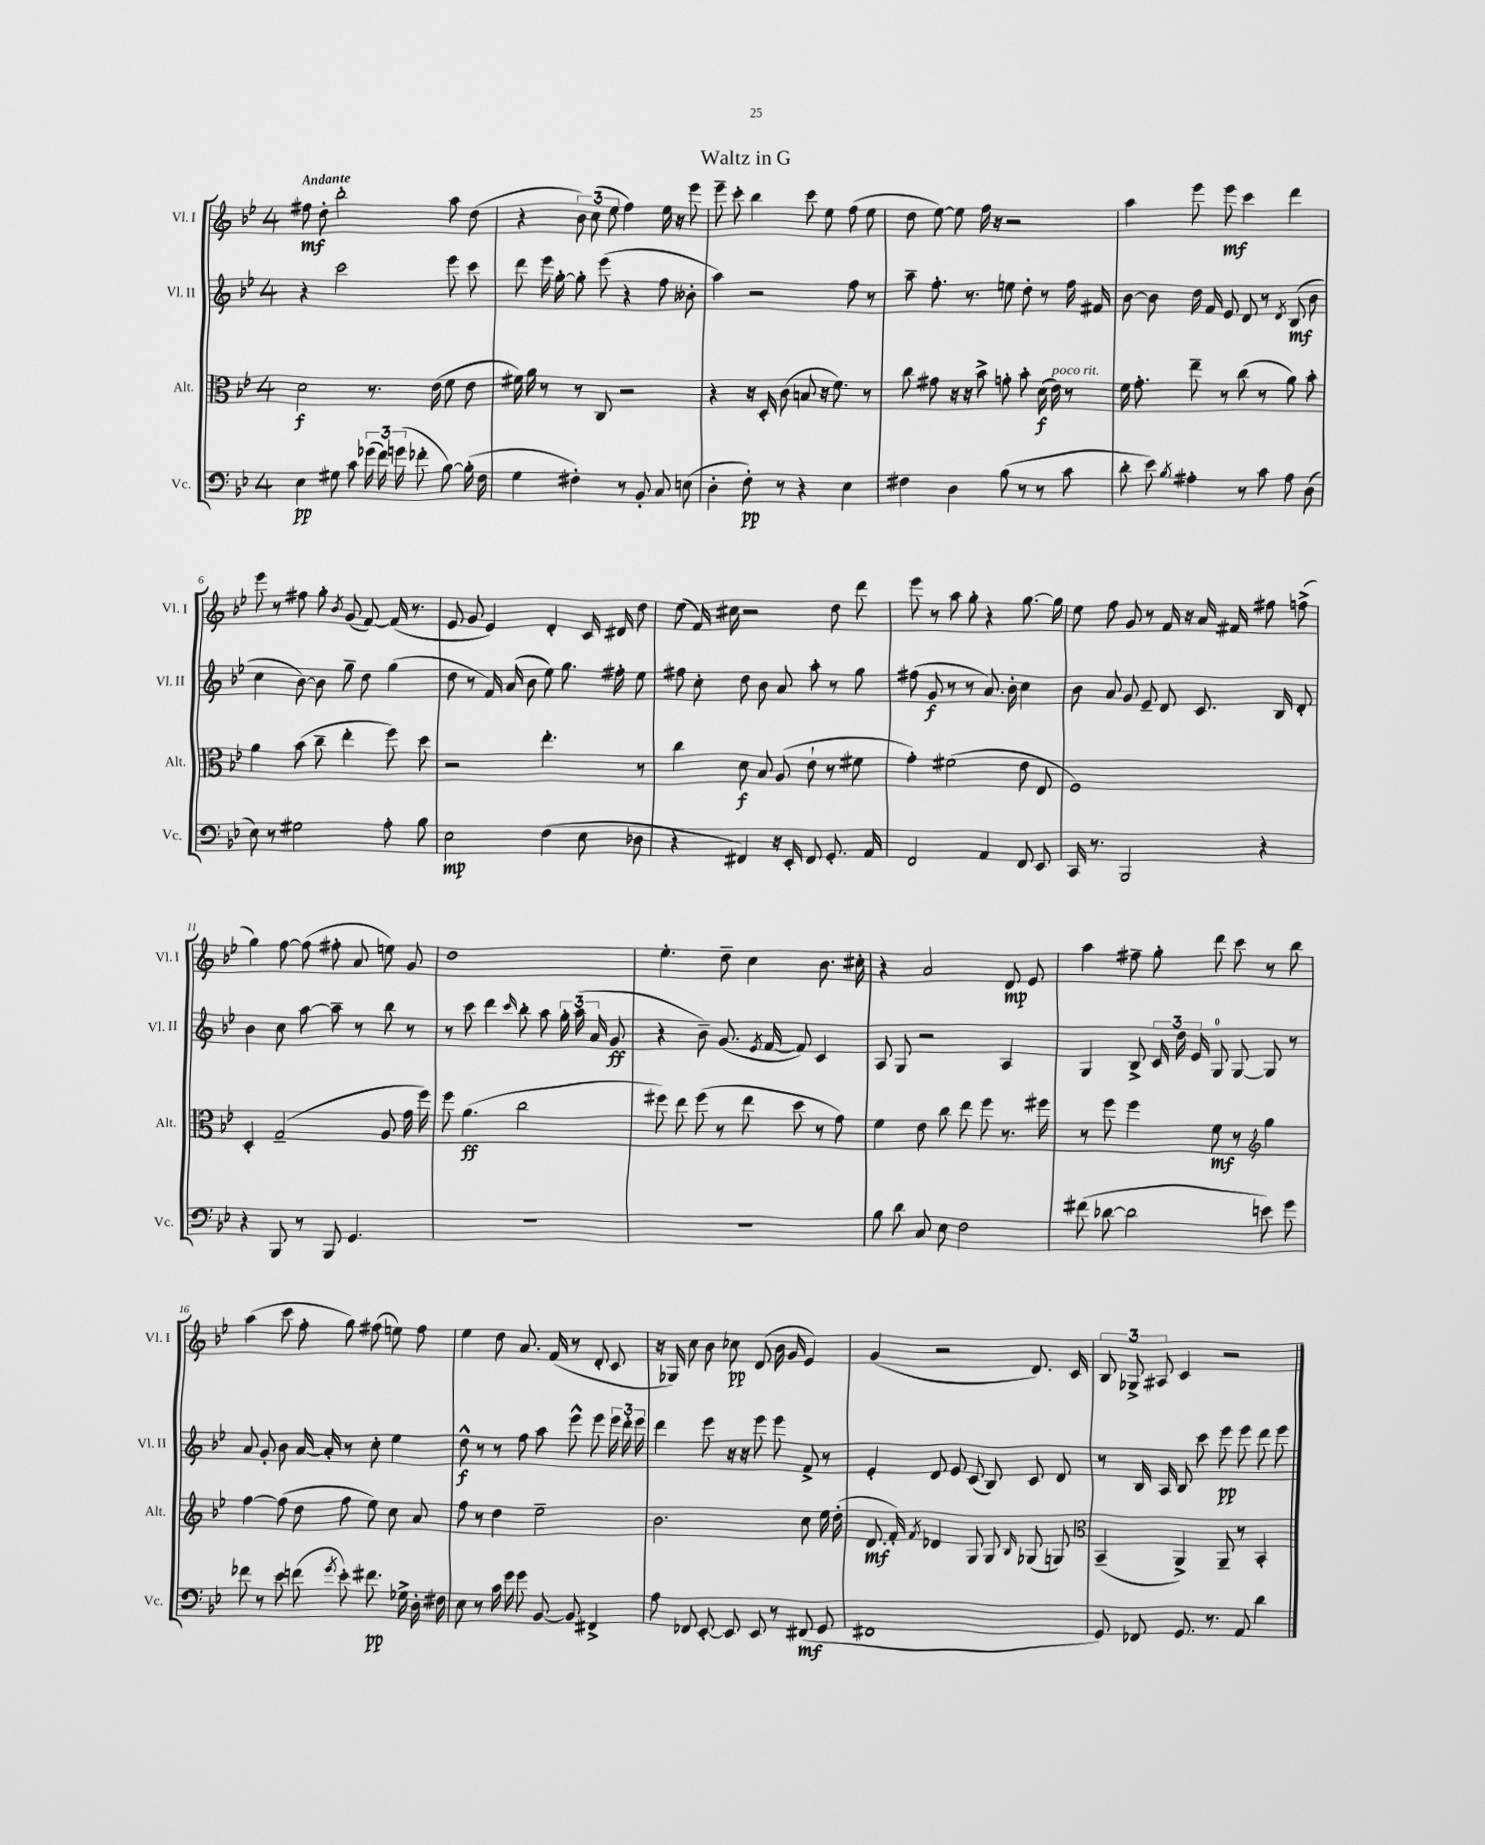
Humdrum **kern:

**kern	**kern	**kern	**kern
*staff4	*staff3	*staff2	*staff1
*clefF4	*clefC3	*clefG2	*clefG2
*k[b-e-]	*k[b-e-]	*k[b-e-]	*k[b-e-]
*M4/4	*M4/4	*M4/4	*M4/4
4E-	2d	4r	8ff#
.	.	.	8dd'
8G#	.	2ccc	2bb-'
8c	.	.	.
(24g-	8.r	.	.
24f)	.	.	.
(24g	.	.	.
8f-'	.	.	.
.	(16e-	.	.
[8B-)	8f	8eee-	8aa
(16B-']	8e-	8ccc	(8dd
16F	.	.	.
=	=	=	=
4G	16f#)	8ddd	4r
.	16a	.	.
.	8r	16eee-	.
.	.	[16gg'	.
4F#')	8r	8gg']	12b-)
.	.	.	(12cc
.	8C	(8eee-	.
.	.	.	12ee-
8r	2r	4r	4ff)
8BB-'	.	.	.
8C	.	8ff	16ee-
.	.	.	16r
(8E	.	8b--'	8eee-
=	=	=	=
4D'	4r	4aa)	8eee-~
.	.	.	8ccc'
8F')	16r	2r	4bb-
.	16D'	.	.
8r	(8c	.	.
4r	8B	.	8ccc
.	16r	.	8ee-
.	8.f)	.	.
4E-	.	8ff	(8ff
.	8r	8r	8ee-
=	=	=	=
4F#	8cc	8aa~	8dd
.	8g#	8.ff'	[8ee-)
4D	16r	.	8ee-]
.	16r	8.r	.
.	8b-^	.	16ff
.	.	.	16r
(8B-	8g'	8ee	2r
8r	8b-'	8dd'	.
8r	(16d	8r	.
.	16e-)	.	.
8c	8r	16ff	.
.	.	16f#	.
=	=	=	=
8d'	16f	[8b-	4aa
.	8.g'	.	.
8e-)	.	8b-]	.
8qB-	.	.	.
4A#'	8ee-~	16dd	8eee-
.	.	16f	.
.	8r	8e-	8eee-
8r	(8cc	8d	4ccc
8c	8r	8r	.
.	.	8qd	.
8A#	8a)	(8B-	4ddd
(8D	8b-'	8b-	.
=	=	=	=
8E-)	4a	4cc	8eee-
8r	.	.	8r
2G#	(8b-	[8b-)	8ff#
.	8cc~	8b-]	8gg'
.	.	.	8qb-
.	4ee-'	8gg~	(8g
.	.	8dd	[8f)
8A'	8ff)	(4gg	(16f]
.	.	.	8.r
8B-	8dd	.	.
=	=	=	=
2E-	2r	8dd	8e-
.	.	8r	8g
.	.	16f)	4e-)
.	.	(16a	.
.	.	8b-	.
(4F	4.ee-'	8ee-)	4d'
.	.	8.gg	.
8E-	.	.	16c
.	.	16ff#'	16d#
8D-	8r	8ee-	8dd
=	=	=	=
4r	4cc	8ff#	(8ee-
.	.	8cc'	16f)
.	.	.	16cc#
4FF#)	8d	8dd	2r
.	8B-	8b-	.
16r	(8A	8a	.
16EE-'	.	.	.
8FF#	8e-`	8aa'	.
8.GG'	8r	8r	8dd
.	8f#	8gg	8ddd
16AA	.	.	.
=	=	=	=
2FF	4g')	(8ff#	8eee-
.	.	8g	8r
.	(2f#	8r	8aa
.	.	8r	8gg'
4AA	.	8.a)	4r
.	.	16b-'	.
8FF	8e-	4cc	[8.gg
8EE-	8E-	.	.
.	.	.	16gg]
=	=	=	=
16CC	1F)	8b-	8ee-
8.r	.	.	.
.	.	8a	8ff
2BBB-	.	8g	8g
.	.	8e-~	8r
.	.	8d	16f
.	.	.	16r
.	.	8.c	16a
.	.	.	16f#
4r	.	.	8ff#
.	.	16B-	.
.	.	8d'	(8ff^
=	=	=	=
4r	4D'	4b-	4gg)
8BBB-	(2G~	8cc	[8ff
8r	.	[8aa	(8ff]
8BBB-	.	8aa~]	8ff#'
4.GG	.	8r	8a
.	8A	8bb-	8ee)
.	16g	8r	8g
.	16ff)	.	.
=	=	=	=
1r	8ff	8r	1dd
.	(4.a	8ccc	.
.	.	4ddd	.
.	.	16qqccc	.
.	2cc	8bb-'	.
.	.	8aa	.
.	.	24gg'	.
.	.	(24aa	.
.	.	24a	.
.	.	8g	.
=	=	=	=
1r	8ff#)	4r	4.ee-'
.	8ee-	.	.
.	(8ff#	8b-~)	.
.	8r	(8.g	8dd~
.	8ee-	.	4cc
.	.	8qe-	.
.	.	[16f	.
.	8dd	8f])	.
.	8r	4c	8.b-
.	8g)	.	.
.	.	.	16cc#'
=	=	=	=
8B-	4f	8A	4r
8d	.	8G	.
8C	8e-	2r	2a
8E-	8cc	.	.
2F	8ee-	.	.
.	8ff	.	.
.	8.r	4A	8d
.	.	.	8e-
.	16ff#	.	.
=	=	=	=
(8f#	8r	4G	4aa
[8d-	8ff	.	.
2d-]	4ff	8B-^	8ff#~
.	.	24c	8gg'
.	.	24dd	.
.	.	24e-	.
.	8f	8G	8ddd
.	8r	[8G	8ccc
*	*clefG2	*	*
8e)	4gg	8G]	8r
8g	.	8r	8bb-
=	=	=	=
8f-	[4ff	8a	(4aa
8r	.	8g'	.
8e-	(8ff]	8b-	8ccc
(8f	8dd	[16a	8ff'
.	.	16a']	.
8qg	.	.	.
8e-')	8ff	8r	8gg)
8.f#	8ee-)	8cc'	(8ff#
.	8cc	4ee-	8ee)
16G-^	.	.	.
16D'	8a	.	8ff#
16F#	.	.	.
=	=	=	=
8E-	8ff	8dd^^	4ee-
8r	8r	8r	.
16c	4dd	8r	8dd
16g	.	.	.
8g	.	8ff	8.a
[8BB-	2ee-~	8aa	.
.	.	.	(16f
8BB-]	.	8eee-^^	8r
4FF#^	.	8eee-	8d'
.	.	24eee-	8c
.	.	24ddd'	.
.	.	24eee-	.
=	=	=	=
8A	2.b-	4ddd	16r
.	.	.	16G-)
8FF-	.	.	8cc
[8EE-'	.	8eee-	8b-
8EE-]	.	16r	8cc-
.	.	16r	.
8EE-	.	8eee-	(8d
8r	.	8eee-	16b-
.	.	.	16g
(8FF#	8cc	8f^	4e-)
8GG	16ee-	8r	.
.	(16dd'	.	.
=	=	=	=
1FF#	8.d	4e-'	(4g
.	16f')	.	.
.	8qf	.	.
.	4d-	8d	2r
.	.	8e-	.
.	8G	(8c	.
.	8G	8B-)	.
.	16qqB-	.	.
.	(8G-	8c	8.d)
.	8G)	8d	.
.	.	.	16c
=	=	=	=
*	*clefC3	*	*
8GG)	(4BB-~	8r	12B-
.	.	.	12G-^
8FF-	.	16B-	.
.	.	.	12A#
.	.	16A	.
8.GG	4AA^)	8B-	4c
.	.	8ccc	.
8.r	.	.	.
.	8AA~	8eee-	2r
8AA	8r	8eee-	.
4d	4BB-'	8ddd	.
.	.	8eee-	.
==	==	==	==
*-	*-	*-	*-
